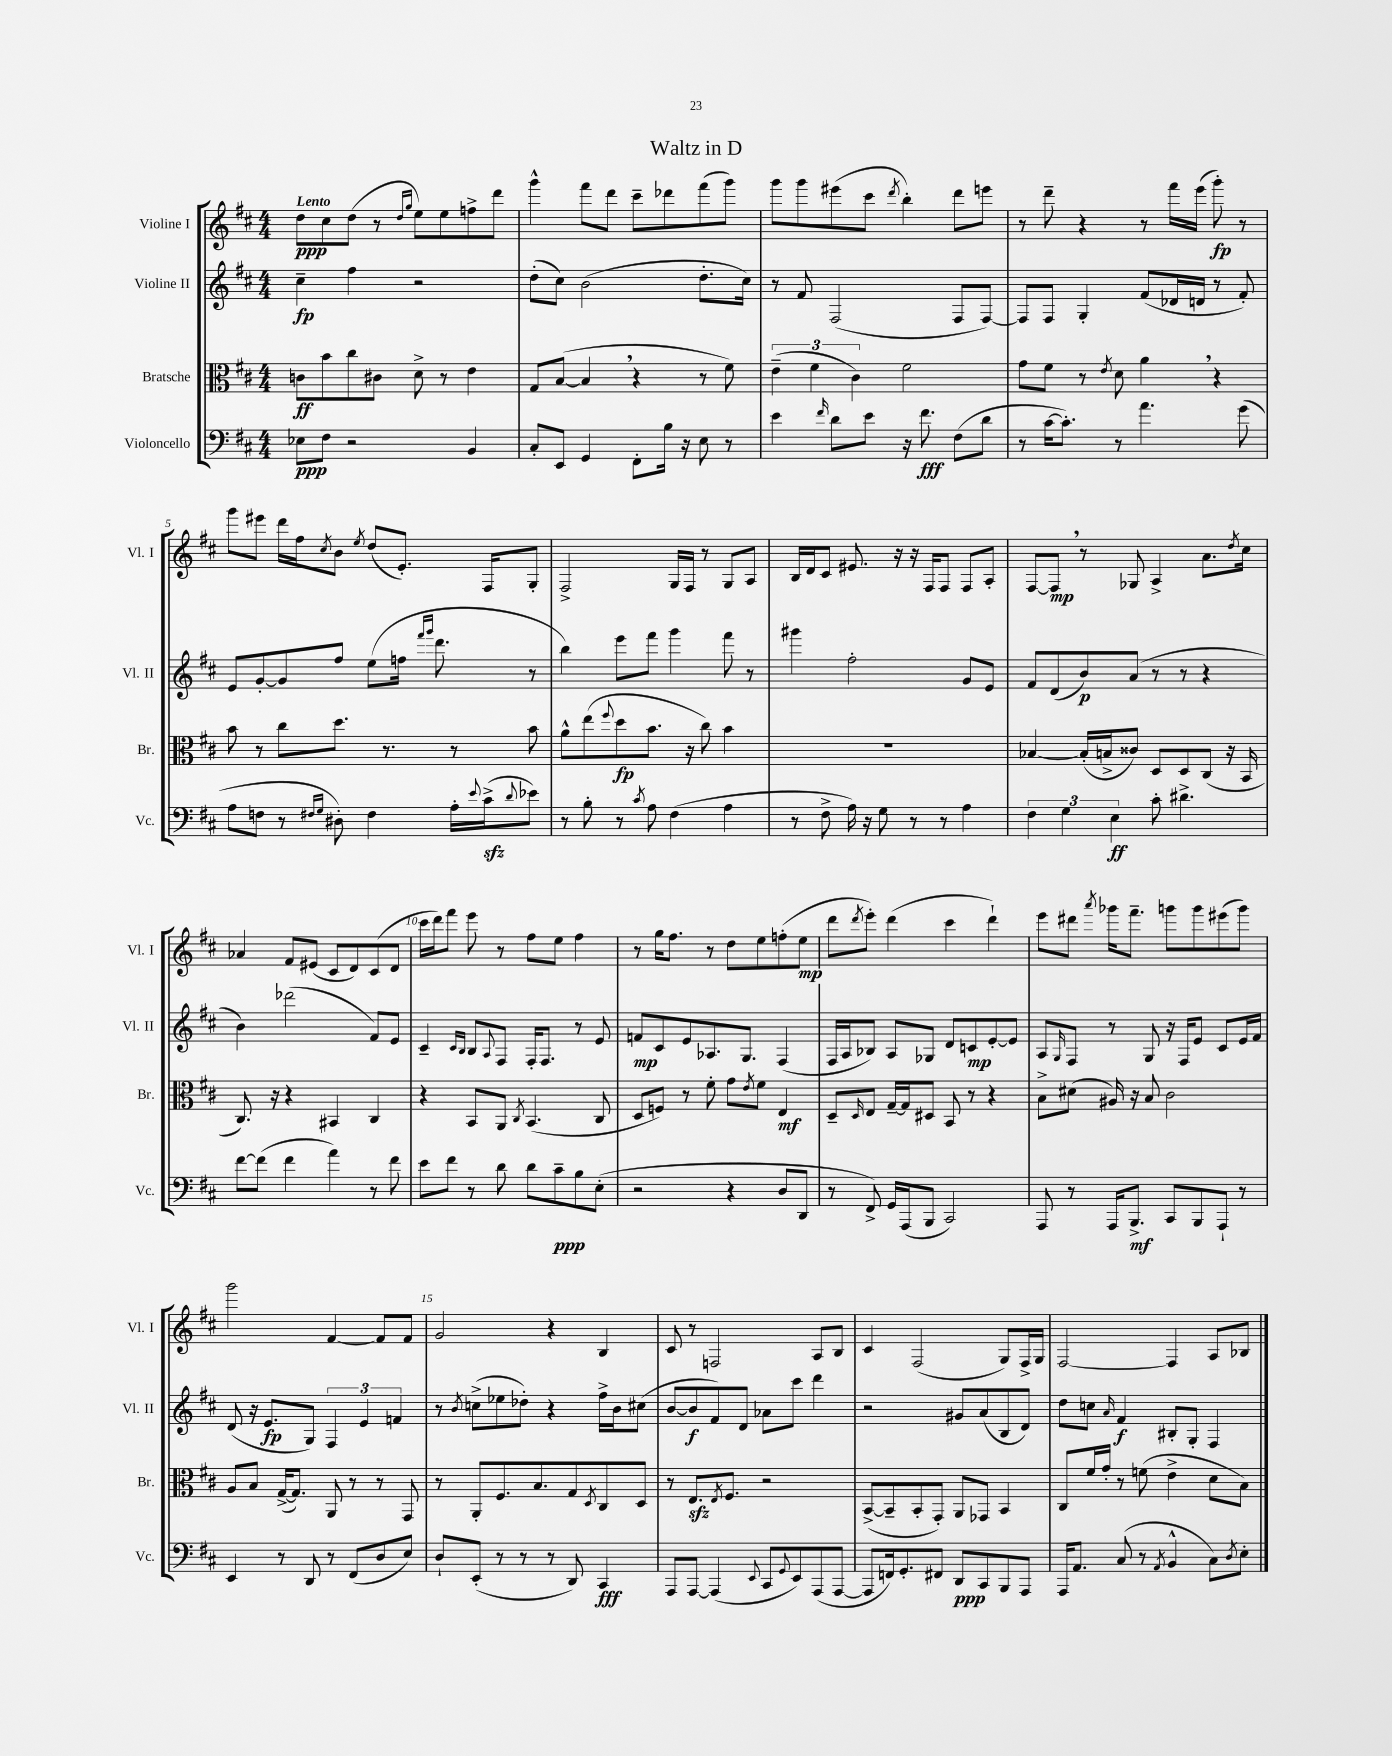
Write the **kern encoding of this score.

**kern	**kern	**kern	**kern
*staff4	*staff3	*staff2	*staff1
*clefF4	*clefC3	*clefG2	*clefG2
*k[f#c#]	*k[f#c#]	*k[f#c#]	*k[f#c#]
*M4/4	*M4/4	*M4/4	*M4/4
8E-	8c	4cc#~	8dd
8F#	8b	.	8cc#
2r	8cc#	4ff#	(8dd
.	8c#	.	8r
.	.	.	16qqdd
.	.	.	16qqgg
.	8d^	2r	8ee)
.	8r	.	8ee
4BB	4e	.	8ff^
.	.	.	8ddd
=	=	=	=
8C#'	8G	(8dd'	4ggg^^
8EE	([8B	8cc#)	.
4GG	4B]	(2b	8fff#
.	.	.	8ddd
8FF#'	4r	.	8ccc#~
16B	.	.	8ddd-
16r	.	.	.
8E	8r	8.dd'	(8fff#
8r	8f#)	.	8ggg)
.	.	16cc#)	.
=	=	=	=
4e	(6e~	8r	8ggg
.	.	8f#	8ggg
.	6f#	.	.
16qqf#	.	.	.
8d	.	(2F#	(8eee#
.	6c#)	.	.
8e	.	.	8ccc#
.	.	.	8qddd
16r	2f#	.	4bb')
8.f#	.	.	.
(8F#	.	8F#	8ddd
8d	.	[8F#)	8eee
=	=	=	=
8r	8g	8F#]	8r
[16c#	8f#	8F#	8ddd~
8.c#'])	.	.	.
.	8r	4G'	4r
.	8qe	.	.
8r	8d	.	.
4.a	4a	(8f#	8r
.	.	16d-	16fff#
.	.	16d	(16eee
.	4r	8r	8ggg')
(8g	.	8f#')	8r
=	=	=	=
8A	8b	8e	8ggg
8F	8r	[8g'	8eee#
8r	8cc#	8g]	16ddd
.	.	.	16ff#
16qqF#	.	.	.
16qqG	.	.	8qcc#
8D#')	8.dd	8ff#	8b
.	.	.	8qee
4F#	.	(8ee	(8dd
.	8.r	.	.
.	.	16ff	8.e')
.	.	16qqfff#	.
.	.	16qqggg	.
.	.	8.ddd	.
16A'	8r	.	.
8qqe	.	.	.
(16c#^	.	.	16F#
8qqd	.	.	.
8e-)	8b	8r	8G'
=	=	=	=
8r	8a^^	4bb)	2F#^
8B'	(8ee	.	.
.	8qqff#	.	.
8r	8dd	8eee	.
8qc#	.	.	.
8A	8.b	8fff#	.
(4F#	.	4ggg	16G
.	16r	.	16F#
.	8cc#)	.	8r
4A	4b	8fff#	8G
.	.	8r	8A
=	=	=	=
8r	1r	4ggg#	16B
.	.	.	16d
8F#^	.	.	8c#
16A)	.	2ff#'	8.e#
16r	.	.	.
8G	.	.	.
.	.	.	16r
8r	.	.	16r
.	.	.	16F#
8r	.	.	8F#
4A	.	8g	8F#
.	.	8e	8A'
=	=	=	=
6F#	[4B-	8f#	[8F#
.	.	(8d	8F#]
6G	.	.	.
.	(16B-']	8b)	8r
.	16B^	.	.
6E	.	.	.
.	8c##)	(8a	8G-
8c#'	8D	8r	4A^
4.d#^	8D	8r	.
.	(8C#	4r	8.a
.	16r	.	.
.	.	.	8qdd
.	16BB	.	16cc#
=	=	=	=
[8f#	8.C#)	4b)	4a-
(8f#]	.	.	.
.	16r	.	.
4f#	4r	(2ddd-	8f#
.	.	.	(8e#
4a)	4BB#	.	8c#
.	.	.	8d)
8r	4C#	8f#)	(8c#
8f#	.	8e	8d
=	=	=	=
8e	4r	4c#~	16ccc#
.	.	.	16ddd)
8f#	.	.	8fff#
.	.	16qqc#	.
.	.	16qqB	.
8r	8BB	8B	8eee
.	.	8qqA	.
8d	8AA	8F#	8r
.	8qC#	.	.
8d	(4.BB	16F#'	8ff#
.	.	8.F#	.
8c#~	.	.	8ee
8B	.	8r	4ff#
(8E'	8C#	8e	.
=	=	=	=
2r	8D	8f	8r
.	8F)	8c#	16gg
.	.	.	8.ff#
.	8r	8e	.
.	8f#'	8.A-	8r
4r	8g	.	8dd
.	.	8.G	.
.	8qe	.	.
.	8f#	.	8ee
8D	4E	(4F#	(8ff'
8DD	.	.	8ee
=	=	=	=
8r	8D~	16F#	8ddd
.	.	16A	.
.	16qqD	.	8qddd
8FF#^)	8E	8B-)	8eee')
16GG	[16G~	8A	(4ddd
(16AAA	16G]	.	.
8BBB	8D#	8G-	.
2CC#)	8BB	8d	4ccc#
.	8r	8c	.
.	4r	[8e'	4ddd`)
.	.	8e]	.
=	=	=	=
8AAA	8B^	8A	8eee
.	.	16qqG	.
8r	(8d#	8F#	8ddd#
.	.	.	8qaaa
16AAA	16A#)	8r	16ggg-
8.BBB^	16r	.	8.fff#~
.	8B	8G	.
8CC#	2c#	16r	8ggg
.	.	16F#	.
8BBB	.	8e	8ggg
8AAA`	.	8c#	(8eee#
8r	.	16e	8ggg)
.	.	16f#	.
=	=	=	=
4EE	8A	(8d	2ggg
.	8B	16r	.
.	.	8.e	.
8r	([16G^	.	.
.	8.G])	.	.
8DD	.	8G)	.
8r	8AA	6F#	[4f#
(8FF#	8r	.	.
.	.	6e	.
8D	8r	.	8f#]
.	.	6f	.
8E)	8GG	.	8f#
=	=	=	=
8D`	8r	8r	2g
.	.	8qb	.
(8EE'	8AA'	(8cc^	.
8r	8.F#	8ee-	.
8r	.	8dd-')	.
.	8.B	.	.
8r	.	4r	4r
8DD)	8G	.	.
.	8qD	.	.
4CC#	8C#	16ff#^	4B
.	.	16b	.
.	8D	(8cc#	.
=	=	=	=
8AAA	8r	[8b	8c#
[8AAA	8.E	8b]	8r
(4AAA]	.	8f#)	2F
.	8qE	.	.
.	8.F#	.	.
.	.	8d	.
8qqEE	.	.	.
8CC#	2r	8a-	.
8qqGG	.	.	.
8EE)	.	8ccc#	.
(8AAA	.	4ddd	8A
[8AAA	.	.	8B
=	=	=	=
8AAA]	([8BB^	2r	4c#
16FF)	8BB~]	.	.
8.GG'	.	.	.
.	8BB'	.	(2F#
8FF#	8GG')	.	.
8DD	8AA	8g#	.
8CC#	8GG-	(8a	.
8BBB	4BB	8B	8G)
8AAA	.	8d)	16F#^
.	.	.	16G
=	=	=	=
16AAA	8C#	8dd	[2F#
8.AA	.	.	.
.	16f#	8cc	.
.	16g'	.	.
.	.	16qqa	.
(8C#	8r	4f#	.
8r	(8f	.	.
8qAA	.	.	.
4BB^^	4e^	8B#'	4F#]
.	.	8G'	.
8C#)	8d	4F#	8A
8qD	.	.	.
8E'	8B)	.	8B-
==	==	==	==
*-	*-	*-	*-
